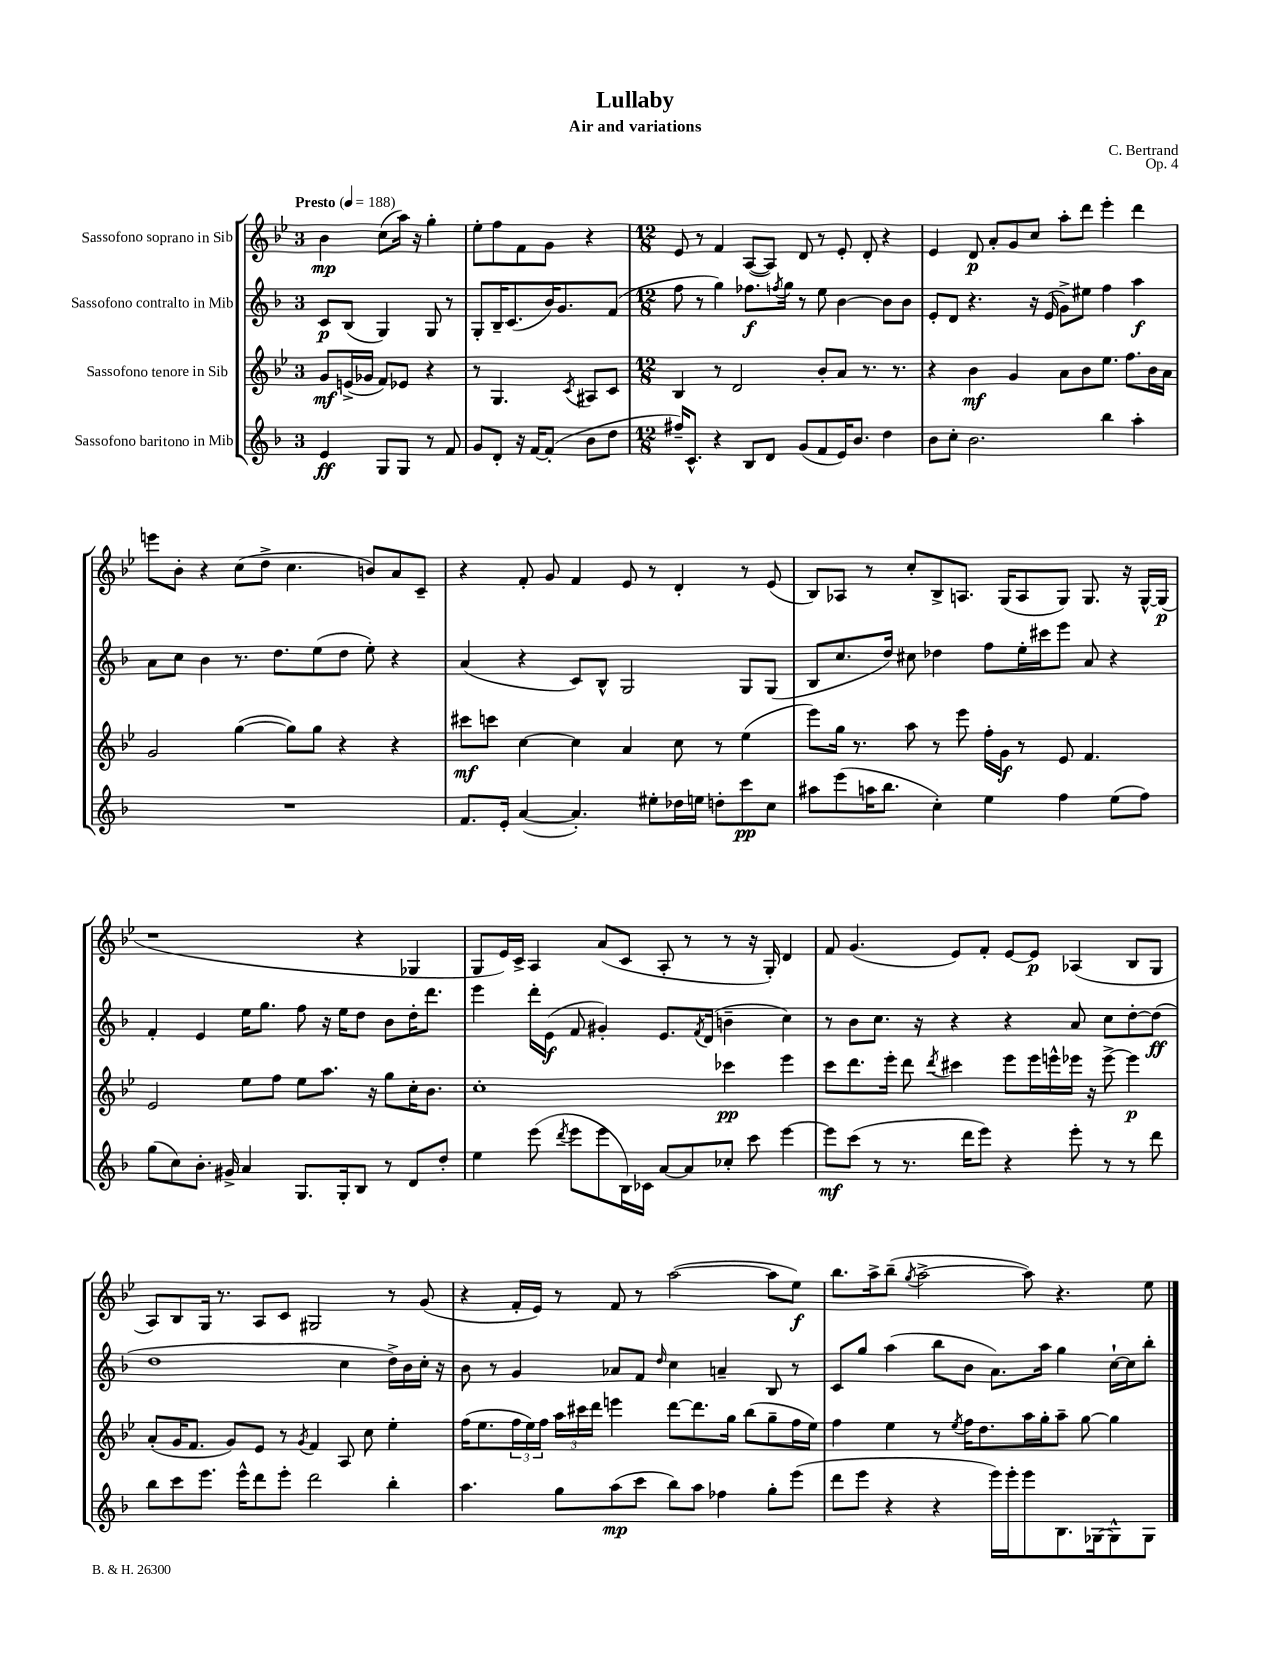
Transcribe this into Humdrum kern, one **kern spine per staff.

**kern	**kern	**kern	**kern
*staff4	*staff3	*staff2	*staff1
*clefG2	*clefG2	*clefG2	*clefG2
*k[b-]	*k[b-e-]	*k[b-]	*k[b-e-]
*M3/4	*M3/4	*M3/4	*M3/4
*MM188	*MM188	*MM188	*MM188
4e	8g	8c	4b-
.	(16e^	(8B-	.
.	16g-	.	.
8G	8f)	4G)	(8cc
8G	8e-	.	16aa)
.	.	.	16r
8r	4r	8G	4gg'
8f	.	8r	.
=	=	=	=
8g	8r	8G'	8ee-'
8d'	4.G	16B-~	8ff
.	.	(8.c	.
16r	.	.	8f
[16f	.	.	.
(8f']	.	16b-)	8g
.	.	8.g	.
.	8qc	.	.
8b-	8A#	.	4r
8dd	8c	(8f	.
=	=	=	=
*M12/8	*M12/8	*M12/8	*M12/8
16ff#~)	4B-	8ff	8e-
8.c^^	.	.	.
.	.	8r	8r
4r	8r	4gg)	4f
.	2d	.	.
8B-	.	8.ff-	([8A
8d	.	.	8A])
.	.	8qff	.
.	.	16gg	.
(8g	.	8r	8d
8f	8b-'	8ee	8r
16e)	8a	[4b-	8e-'
8.b-	.	.	.
.	8.r	.	8d'
4dd	.	8b-]	4r
.	8.r	.	.
.	.	8b-	.
=	=	=	=
8b-	4r	8e'	4e-
8cc'	.	8d	.
2.b-	4b-	4.r	8d
.	.	.	8a'
.	4g	.	8g
.	.	16r	8cc
.	.	(16e	.
.	8a	8g^)	8aa'
.	8b-	8ee#	8ddd
4bb-	8.ee-	4ff	4eee-'
.	8.ff	.	.
4aa'	.	4aa	4ddd
.	16b-	.	.
.	16a	.	.
=	=	=	=
1.r	2g	8a	8eee
.	.	8cc	8b-'
.	.	4b-	4r
.	([4gg	8.r	(8cc
.	.	.	8dd^
.	.	8.dd	.
.	8gg])	.	4.cc
.	8gg	(8ee	.
.	4r	8dd	.
.	.	8ee')	8b)
.	4r	4r	8a
.	.	.	8c~
=	=	=	=
8.f	8ccc#	(4a	4r
.	8ccc	.	.
16e'	.	.	.
([4a	[4cc	4r	8f'
.	.	.	8g
4.a'])	4cc]	8c)	4f
.	.	8B-^^	.
.	4a	2G	8e-
8ee#'	.	.	8r
16dd-	8cc	.	4d'
16ee	.	.	.
8dd'	8r	.	.
8ccc	(4ee-	8G	8r
8cc	.	(8G	(8e-
=	=	=	=
8aa#	8eee-)	8B-	8B-)
(8eee	16gg	8.cc	8A-
.	8.r	.	.
16aa	.	.	8r
8.bb-	.	16dd)	.
.	8aa	8cc#	8cc'
4cc')	8r	4dd-	8B-^
.	8eee-	.	8.A
4ee	16ff'	8ff	.
.	16g	.	(16G
.	8r	16ee'	8A
.	.	16ccc#	.
4ff	8e-	8eee	8G)
.	4.f	8a	8.G
(8ee	.	4r	.
.	.	.	16r
8ff)	.	.	[16G^^
.	.	.	(16G]
=	=	=	=
(8gg	2e-	4f'	1r
8cc)	.	.	.
8.b-'	.	4e	.
16g#^	.	.	.
4a	8ee-	16ee	.
.	.	8.gg	.
.	8ff	.	.
8.G	8ee-	8ff	.
.	8.aa	16r	.
16G'	.	16ee	.
8B-	.	8dd	4r
.	16r	.	.
8r	8gg	8b-	.
8d	16cc'	16dd'	4G-
.	8.b-	8.ddd	.
8dd'	.	.	.
=	=	=	=
4ee	1cc'	4eee	8G
.	.	.	16e-)
.	.	.	16c^
(8eee	.	16ddd'	4A
.	.	(16e	.
8qddd	.	.	.
8eee	.	8f	.
8eee	.	4g#')	(8a
16B-)	.	.	8c
16c-	.	.	.
[8a	.	8.e	8A'
8a]	.	.	8r
.	.	8qf	.
.	.	(16d	.
8cc-'	4ccc-	4b~	8r
8ccc	.	.	16r
.	.	.	16G')
[4eee	4eee-	4cc)	4d
=	=	=	=
8eee]	8ccc	8r	8f
(8ccc	8.ddd	8b-	(4.g
8r	.	8.cc	.
.	16eee-'	.	.
8.r	8ddd	.	.
.	.	16r	.
.	8qddd	.	.
.	4ccc#	4r	8e-)
16ddd	.	.	.
8eee)	.	.	8f'
4r	8eee-	4r	[8e-
.	16eee-	.	8e-]
.	16eee^^	.	.
8eee'	16eee-	8a	(4A-
.	16r	.	.
8r	[8eee-^	8cc	.
8r	4eee-]	[8dd'	8B-
8ddd	.	(8dd]	8G
=	=	=	=
8bb-	(8a'	1dd	8A)
8ccc	16g	.	8B-
.	8.f	.	.
8.eee	.	.	16G
.	.	.	8.r
.	8g)	.	.
16eee^^	.	.	.
8ddd	8e-	.	8A
8eee'	8r	.	8c
.	8qg	.	.
2ddd	4f	.	2G#
.	8A	4cc	.
.	8cc	.	.
4bb-'	4ee-'	16dd^)	8r
.	.	16b-	.
.	.	16cc'	(8g
.	.	16r	.
=	=	=	=
4.aa	(16ff	8b-	4r
.	8.ee-	.	.
.	.	8r	.
.	24ff	4g	16f'
.	24ee-)	.	.
.	.	.	16e-)
.	24ff	.	.
8gg	24aa	.	8r
.	24ccc#	.	.
.	24ddd	.	.
(8aa	4eee	8a-	8f
8ccc	.	8f	8r
.	.	16qqdd	.
8bb-)	[8ddd	4cc	([2aa
8aa	8.ddd]	.	.
4ff-	.	4a~	.
.	16gg	.	.
.	(8bb-	.	.
8gg'	8gg~	8B-	8aa]
(8eee	16ff	8r	8ee-)
.	16ee-)	.	.
=	=	=	=
8ddd	4ff	8c	8.bb-
8eee	.	8gg	.
.	.	.	16aa^
4r	4ee-	(4aa	(8bb-~
.	.	.	8qgg
.	.	.	[2aa^
4r	8r	8bb-	.
.	8qee-	.	.
.	16ff	8b-	.
.	8.dd	.	.
16eee)	.	8.a)	.
16eee'	.	.	.
8eee	16aa	.	8aa])
.	16gg'	16aa	.
8.B-	8aa~	4gg	4.r
.	[8gg	.	.
[16G-	.	.	.
8G-^^]	4gg]	[16cc`	.
.	.	16cc]	.
8G-	.	8bb-'	8ee-
==	==	==	==
*-	*-	*-	*-
